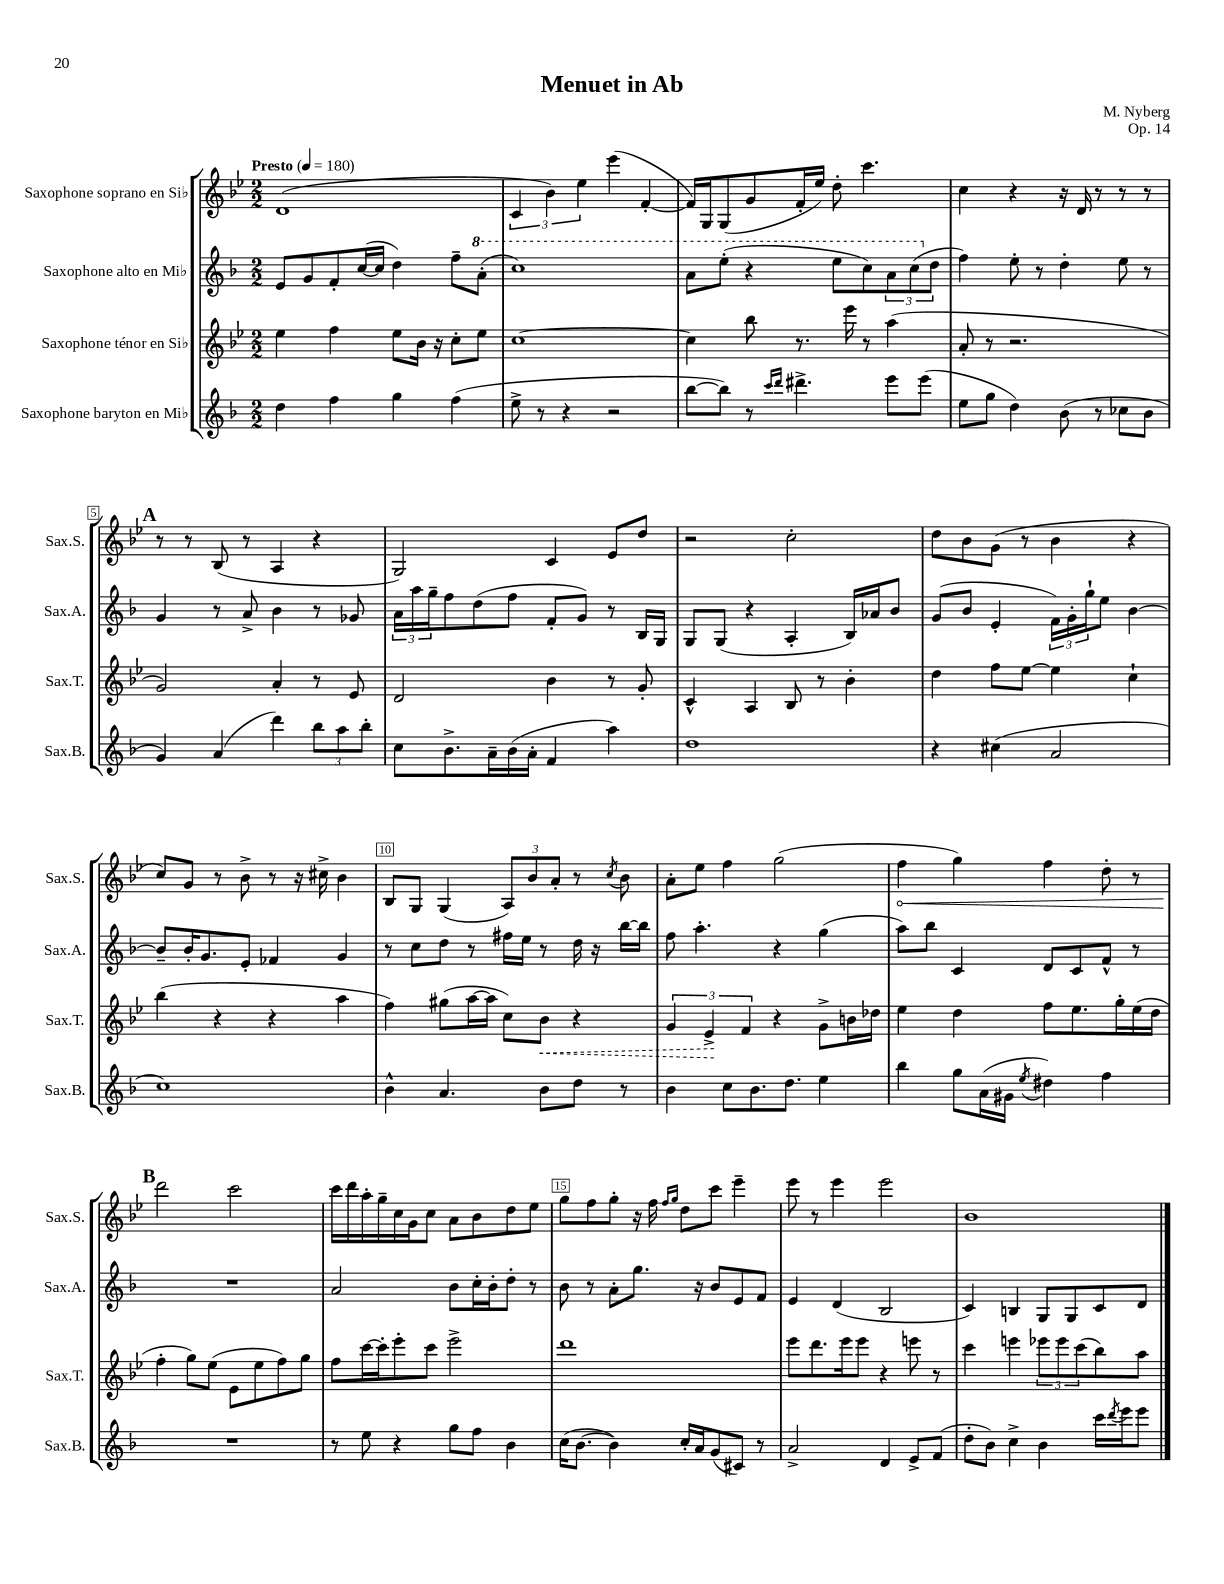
\header { title = "Menuet in Ab" composer = "M. Nyberg" opus = "Op. 14" }
<<
\new StaffGroup <<
\new Staff = "s0" \with { instrumentName = "Saxophone soprano en Sib" shortInstrumentName = "Sax.S." } {
    \clef treble \key bes \major \numericTimeSignature \time 2/2 \tempo "Presto" 4 = 180
    d'1( |
    \tuplet 3/2 { c'4 bes'4) ees''4 } ees'''4( f'4~-. |
    f'16) g16 g8( g'8 f'16-. ees''16) d''8-. c'''4. |
    c''4 r4 r16 d'16 r8 r8 r8 |
    \mark \markup { \bold "A" } r8 r8 bes8( r8 a4 r4 |
    g2) c'4 ees'8 d''8 |
    r2 c''2-. |
    d''8 bes'8 g'8( r8 bes'4 r4 |
    c''8) g'8 r8 bes'8-> r8 r16 cis''16-> bes'4 |
    bes8 g8 g4( \tuplet 3/2 { a8) bes'8 a'8-. } r8 \acciaccatura { c''8 } bes'8 |
    a'8-. ees''8 f''4 g''2( |
    \once \override Hairpin.circled-tip = ##t f''4\< g''4) f''4 d''8-. r8 |
    \mark \markup { \bold "B" } d'''2\! c'''2 |
    c'''16 d'''16 a''16-. g''16-- c''16 g'16 c''8 a'8 bes'8 d''8 ees''8 |
    g''8 f''8 g''8-. r16 f''16 \grace { f''16 g''16 } d''8 c'''8 ees'''4-- |
    ees'''8 r8 ees'''4 ees'''2 |
    bes'1 \bar "|." |
}
\new Staff = "s1" \with { instrumentName = "Saxophone alto en Mib" shortInstrumentName = "Sax.A." } {
    \clef treble \key f \major \numericTimeSignature \time 2/2
    e'8 g'8 f'8-. c''16~( c''16 d''4) f''8-- \ottava #1 a''8-.( |
    c'''1) |
    a''8 e'''8-.( r4 e'''8 c'''8) \tuplet 3/2 { a''8 c'''8( \ottava #0 d''8 } |
    f''4) e''8-. r8 d''4-. e''8 r8 |
    \mark \markup { \bold "A" } g'4 r8 a'8-> bes'4 r8 ges'8 |
    \tuplet 3/2 { a'16 a''16 g''16-- } f''8 d''8( f''8 f'8-. g'8) r8 bes16 g16 |
    g8 g8( r4 a4-. bes16) aes'16 bes'8 |
    g'8( bes'8 e'4-. \tuplet 3/2 { f'16) g'16-. g''16-! } e''8 bes'4~ |
    bes'8-- bes'16-. g'8. e'8-. fes'4 g'4 |
    r8 c''8 d''8 r8 fis''16 e''16 r8 d''16 r16 bes''16~ bes''16 |
    f''8 a''4.-. r4 g''4( |
    a''8) bes''8 c'4 d'8 c'8 f'8-^ r8 |
    \mark \markup { \bold "B" } R1 |
    a'2 bes'8 c''16-. bes'16-. d''8-. r8 |
    bes'8 r8 a'8-. g''8. r16 bes'8 e'8 f'8 |
    e'4 d'4( bes2 |
    c'4) b4 g8 g8 c'8 d'8 \bar "|." |
}
\new Staff = "s2" \with { instrumentName = "Saxophone ténor en Sib" shortInstrumentName = "Sax.T." } {
    \clef treble \key bes \major \numericTimeSignature \time 2/2
    ees''4 f''4 ees''8 bes'16 r16 c''8-. ees''8 |
    c''1~ |
    c''4 bes''8 r8. ees'''16 r8 a''4( |
    a'8-. r8 r2. |
    \mark \markup { \bold "A" } g'2) a'4-. r8 ees'8 |
    d'2 bes'4 r8 g'8-. |
    c'4-^ a4 bes8 r8 bes'4-. |
    d''4 f''8 ees''8~ ees''4 c''4-! |
    bes''4( r4 r4 a''4 |
    f''4) gis''8( a''16~ a''16 c''8) \once \override Hairpin.style = #'dashed-line bes'8\< r4 |
    \tuplet 3/2 { g'4 ees'4->\! f'4 } r4 g'8-> b'16 des''16 |
    ees''4 d''4 f''8 ees''8. g''16-. ees''16( d''16 |
    \mark \markup { \bold "B" } f''4-. g''8) ees''8( ees'8 ees''8 f''8) g''8 |
    f''8 c'''16~ c'''16-. ees'''8-. c'''8 ees'''2-> |
    d'''1 |
    ees'''8 d'''8. ees'''16 ees'''8 r4 e'''8 r8 |
    c'''4 e'''4 \tuplet 3/2 { ees'''8 ees'''8 c'''8( } bes''8) a''8 \bar "|." |
}
\new Staff = "s3" \with { instrumentName = "Saxophone baryton en Mib" shortInstrumentName = "Sax.B." } {
    \clef treble \key f \major \numericTimeSignature \time 2/2
    d''4 f''4 g''4 f''4( |
    e''8-> r8 r4 r2 |
    bes''8~ bes''8) r8 \grace { c'''16 d'''16 } dis'''4.-> e'''8 e'''8( |
    e''8 g''8 d''4) bes'8( r8 ces''8 bes'8 |
    \mark \markup { \bold "A" } g'4) a'4( d'''4) \tuplet 3/2 { bes''8 a''8 bes''8-. } |
    c''8 bes'8.-> a'16-- bes'16( a'16-. f'4 a''4) |
    d''1 |
    r4 cis''4( a'2 |
    c''1) |
    bes'4-^ a'4. bes'8 d''8 r8 |
    bes'4 c''8 bes'8. d''8. e''4 |
    bes''4 g''8 a'16( gis'16 \acciaccatura { e''8 } dis''4) f''4 |
    \mark \markup { \bold "B" } R1 |
    r8 e''8 r4 g''8 f''8 bes'4 |
    c''16( bes'8.~ bes'4) c''16-. a'16 g'8( cis'8) r8 |
    a'2-> d'4 e'8-> f'8( |
    d''8-. bes'8) c''4-> bes'4 c'''16 \acciaccatura { d'''8 } e'''16 e'''8 \bar "|." |
}
>>
>>
\layout { \context { \Score \override BarNumber.break-visibility = ##(#f #t #t) barNumberVisibility = #(every-nth-bar-number-visible 5) \override BarNumber.stencil = #(make-stencil-boxer 0.1 0.3 ly:text-interface::print) } }
